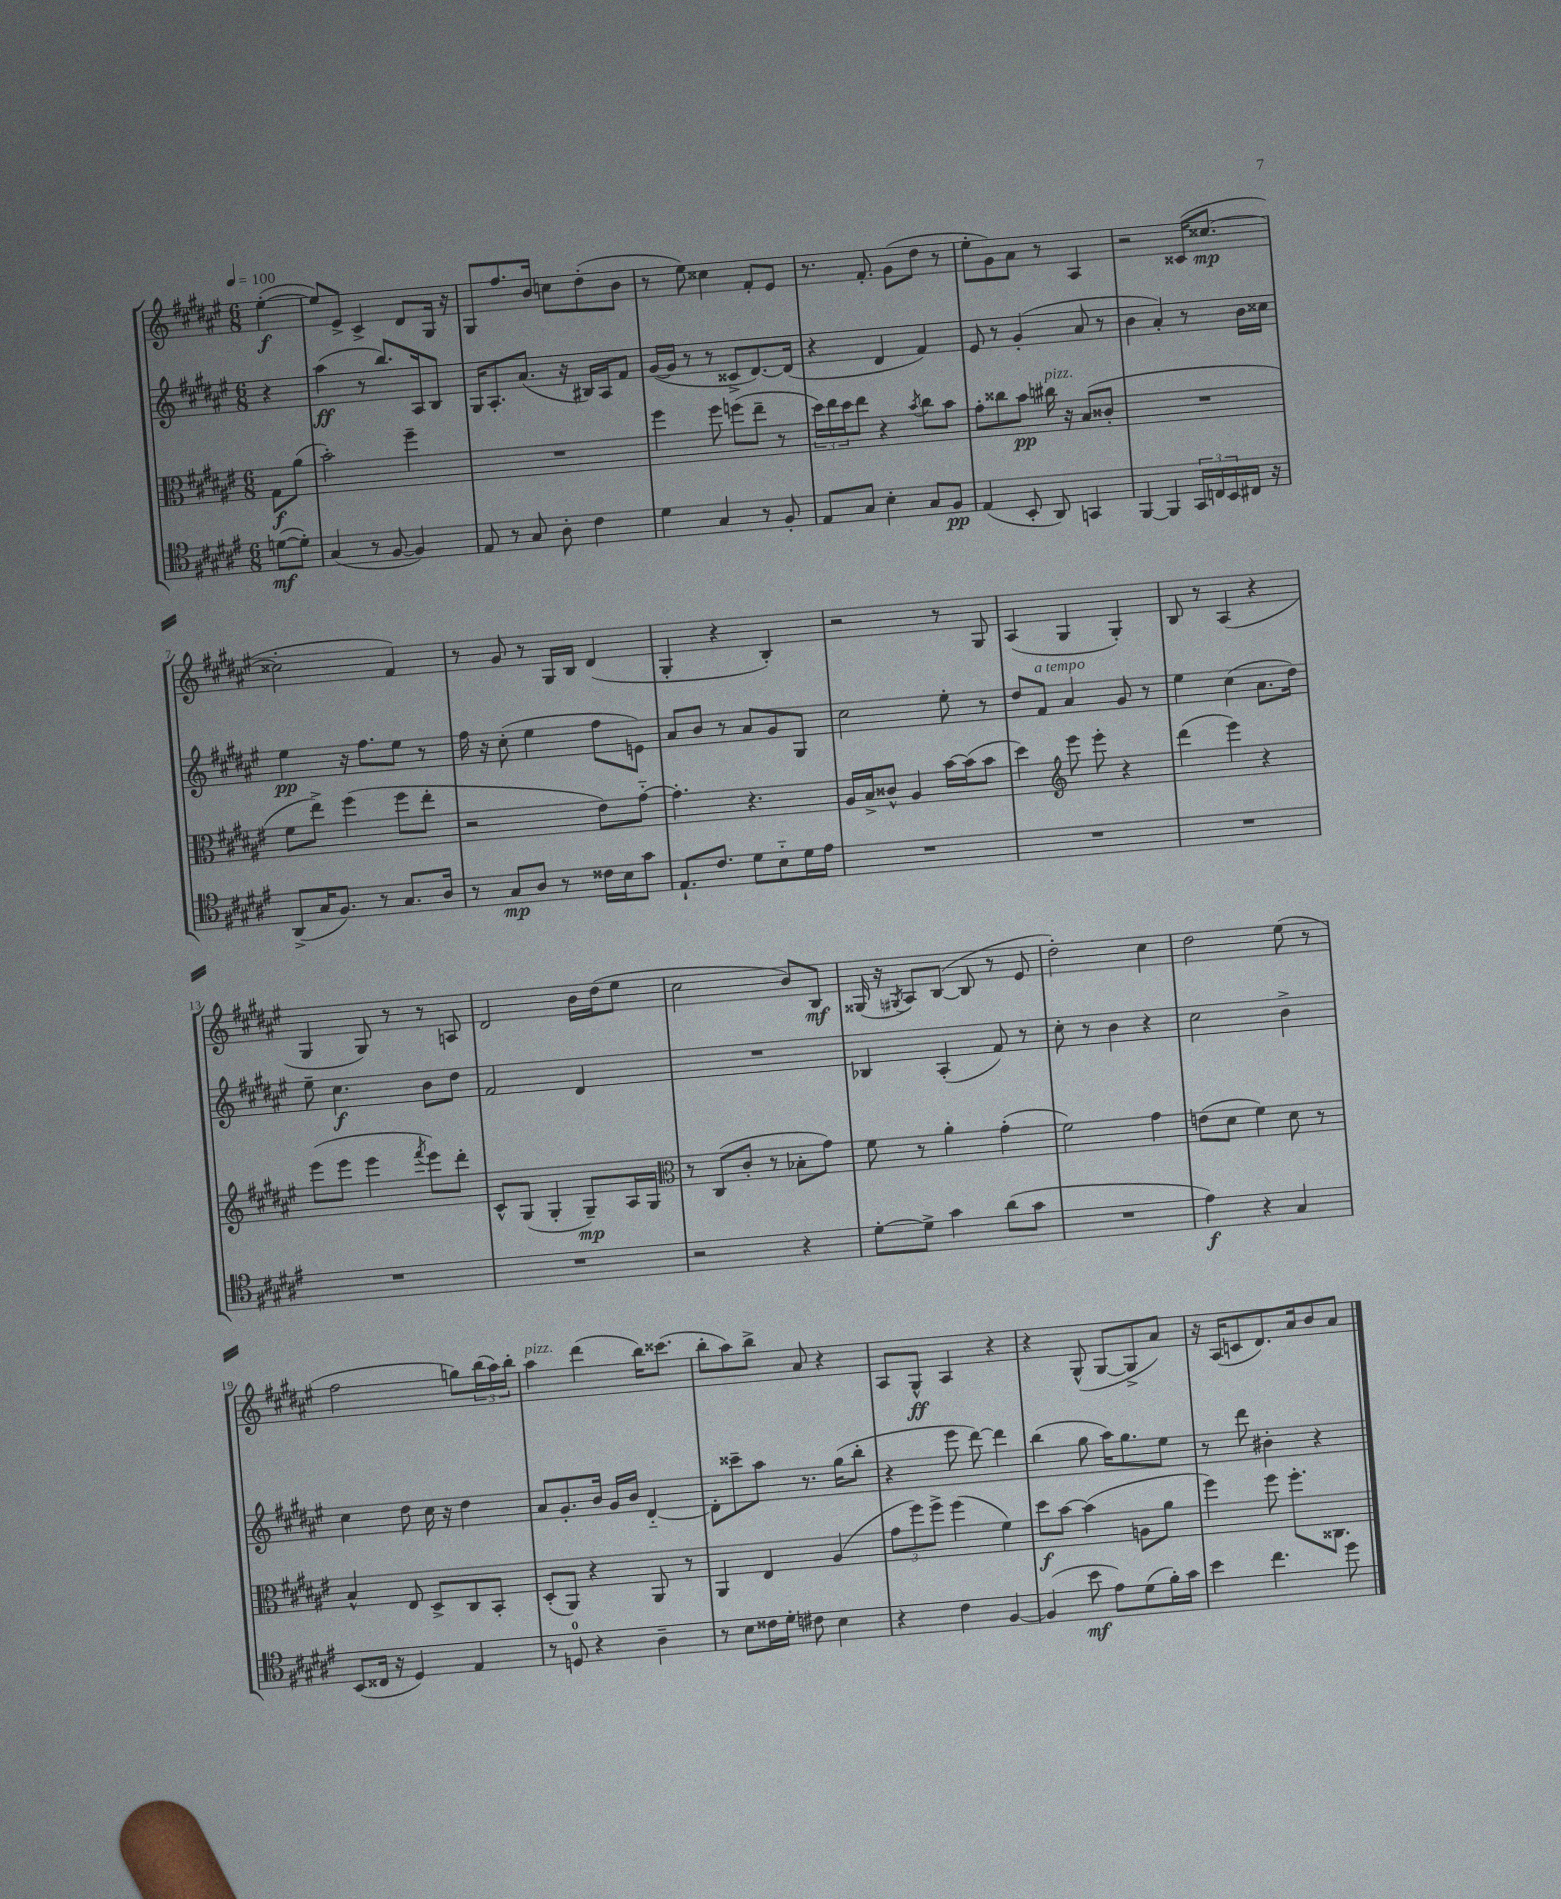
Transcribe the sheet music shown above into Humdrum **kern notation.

**kern	**kern	**kern	**kern
*staff4	*staff3	*staff2	*staff1
*clefC4	*clefC3	*clefG2	*clefG2
*k[f#c#g#d#a#e#]	*k[f#c#g#d#a#e#]	*k[f#c#g#d#a#e#]	*k[f#c#g#d#a#e#]
*M6/8	*M6/8	*M6/8	*M6/8
*MM100	*MM100	*MM100	*MM100
([8d	8G#	4r	([4ee#'
8d'])	(8a#	.	.
=	=	=	=
(4G#	2b')	(4aa#	8ee#])
.	.	.	8e#^
8r	.	8r	4c#^
[8F#	.	8.bb)	.
4F#])	4ff#~	.	8d#
.	.	16A#	.
.	.	8B	16G#
.	.	.	16r
=	=	=	=
8E#	2.r	16G#	8G#
.	.	8.A#'	.
8r	.	.	8.ff#
8G#	.	(8.a#	.
.	.	.	16b
8A#'	.	.	8cc
.	.	16r	.
4c#	.	16B#)	(8dd#'
.	.	16A#	.
.	.	8f#	8b
=	=	=	=
4d#	4ff#	([16g#	8r
.	.	16g#]	.
.	.	8r	8ee#)
4G#	8ff#	8r	4cc##
.	(8ff	8c##^	.
8r	8ee#~	[8.d#)	8f#'
8F#'	8r	.	8e#
.	.	(16d#]	.
=	=	=	=
8E#	24dd#)	4r	8.r
.	24ee#	.	.
.	24dd#	.	.
8G#	8ee#	.	.
.	.	.	8.f#'
4B'	4r	4d#	.
.	.	.	(8g#
.	8qb	.	.
8G#	8cc#	4f#)	8dd#
8F#	8b	.	8r
=	=	=	=
(4E#	8g#'	8e#	8ee#'
.	8cc##	8r	8g#)
8BB'	8b	(4g#'	8a#
8AA#)	16cc#	.	8r
.	16r	.	.
4GG	(8B	8a#	4A#
.	8c##'	8r	.
=	=	=	=
[4FF#	2.r	4b	2r
4FF#]	.	4a#')	.
24GG#	.	8r	(16c##
24C	.	.	.
.	.	.	[8.cc##
24BB	.	.	.
16C#	.	16b	.
16r	.	16cc##	.
=	=	=	=
(8AA#^	8f#	4ee#	2cc##']
16G#	8ee#^)	.	.
8.F#)	.	.	.
.	(4ff#	16r	.
.	.	8.ff#	.
8r	.	.	.
8.G#	8ff#	8ee#	4f#)
.	8ee#'	8r	.
16A#	.	.	.
=	=	=	=
8r	2r	16ff#	8r
.	.	16r	.
8G#	.	(8cc#'	8g#
8A#	.	4ee#	8r
8r	.	.	16G#
.	.	.	16B
16c##	8e#)	8ff#	(4d#
16B	.	.	.
8g#	[8g#'~	8e)	.
=	=	=	=
8.E#`	4.g#']	8a#	4G#'
.	.	8b	.
8.c#	.	.	.
.	.	8r	4r
8d#	4.r	8a#	.
8B'~	.	8g#	4B')
16d#	.	8G#	.
16e#	.	.	.
=	=	=	=
2.r	16A#	2cc#	2r
.	16B^	.	.
.	8c##^^	.	.
.	4A#	.	.
.	[16b	8ee#'	8r
.	(16b]	.	.
.	8b	8r	8G#
=	=	=	=
2.r	4dd#)	8dd#	(4A#
.	.	8f#	.
*	*clefG2	*	*
.	8eee#	4a#	4G#
.	8eee#'	.	.
.	4r	8g#	4G#')
.	.	8r	.
=	=	=	=
2.r	(4ddd#	4ee#	8B
.	.	.	8r
.	4eee#)	(4cc#	(4A#
.	4r	8.a#	4r
.	.	16dd#)	.
=	=	=	=
2.r	(8eee#	8ee#~	4G#
.	8eee#	4.cc#	.
.	4eee#	.	8G#)
.	.	.	8r
.	8qfff#	.	.
.	8eee#)	8b	8r
.	8ddd#'	8dd#	8A
=	=	=	=
2.r	8c#^^	2f#	2d#
.	(8G#	.	.
.	4G#'	.	.
.	8G#~)	4d#	16b
.	.	.	(16dd#
.	16A#	.	8ee#
.	16G#	.	.
=	=	=	=
*	*clefC3	*	*
2r	8r	2.r	2cc#
.	(8C#	.	.
.	8c#'	.	.
.	8r	.	.
4r	8B-'	.	8b)
.	8g#)	.	8B
=	=	=	=
[8d#'	8f#	4B-	(16G##
.	.	.	16r
.	.	.	8qG#
8d#^]	8r	.	8A#)
4g#	4a#'	(4A#'	([8B
.	.	.	8B]
(8a#	(4g#'	8f#)	8r
8g#	.	8r	8e#
=	=	=	=
2.r	2f#)	8cc#'	2dd#')
.	.	8r	.
.	.	4b	.
.	4g#	4r	4cc#
=	=	=	=
4e#)	(8e	2cc#	2dd#
.	8d#	.	.
4r	4f#)	.	.
4G#	8d#	4b^	(8ee#
.	8r	.	8r
=	=	=	=
(8BB	4B^^	4cc#	2ff#
16C##	.	.	.
16r	.	.	.
4D#)	8E#	8dd#	.
.	8D#^	16cc#	.
.	.	16r	.
4E#	8C#	4dd#	8gg)
.	8BB'	.	(24bb
.	.	.	24aa#)
.	.	.	24bb'
=	=	=	=
8r	(8D#'	8a#	4aa#
8D	8AA#)	8.g#'	.
4r	4r	.	(4ddd#
.	.	16b	.
.	.	16g#	.
.	.	16b	.
4A#~	8AA#	[4d#'~	16bb)
.	.	.	(8.ccc##
.	8r	.	.
=	=	=	=
8r	4AA#	8d#']	8bb'
8B	.	8ccc##~	8aa#)
16c##	4E#	8aa#	8bb^
16d#'	.	.	.
8c#	.	8.r	8a#
4B	(4A#	.	4r
.	.	(16gg#	.
.	.	8bb'	.
=	=	=	=
4r	12g#	4r	8A#
.	12ff#)	.	.
.	.	.	8G#^^
.	12ff#^	.	.
4c#	(4ff#	8eee#	4A#
.	.	[8ddd#)	.
[4F#	4f#)	4ddd#]	4r
=	=	=	=
(4F#]	8dd#	(4bb	4r
.	[8b	.	.
8b	(4b]	8gg#	(8G#^^
8e#)	.	16aa#)	[8G#
.	.	8.gg#	.
(8d#	8A	.	8G#^]
16f#')	8a#	8ee#	8a#)
16g#	.	.	.
=	=	=	=
4b	4ff#)	8r	16r
.	.	.	(16A#
.	.	8ddd#	8c
4.cc#	8ff#	4b#'	8.d#)
.	8.ff#'	.	.
.	.	.	16a#
.	.	4r	8b
.	8.C##	.	.
8dd#	.	.	8a#
==	==	==	==
*-	*-	*-	*-
